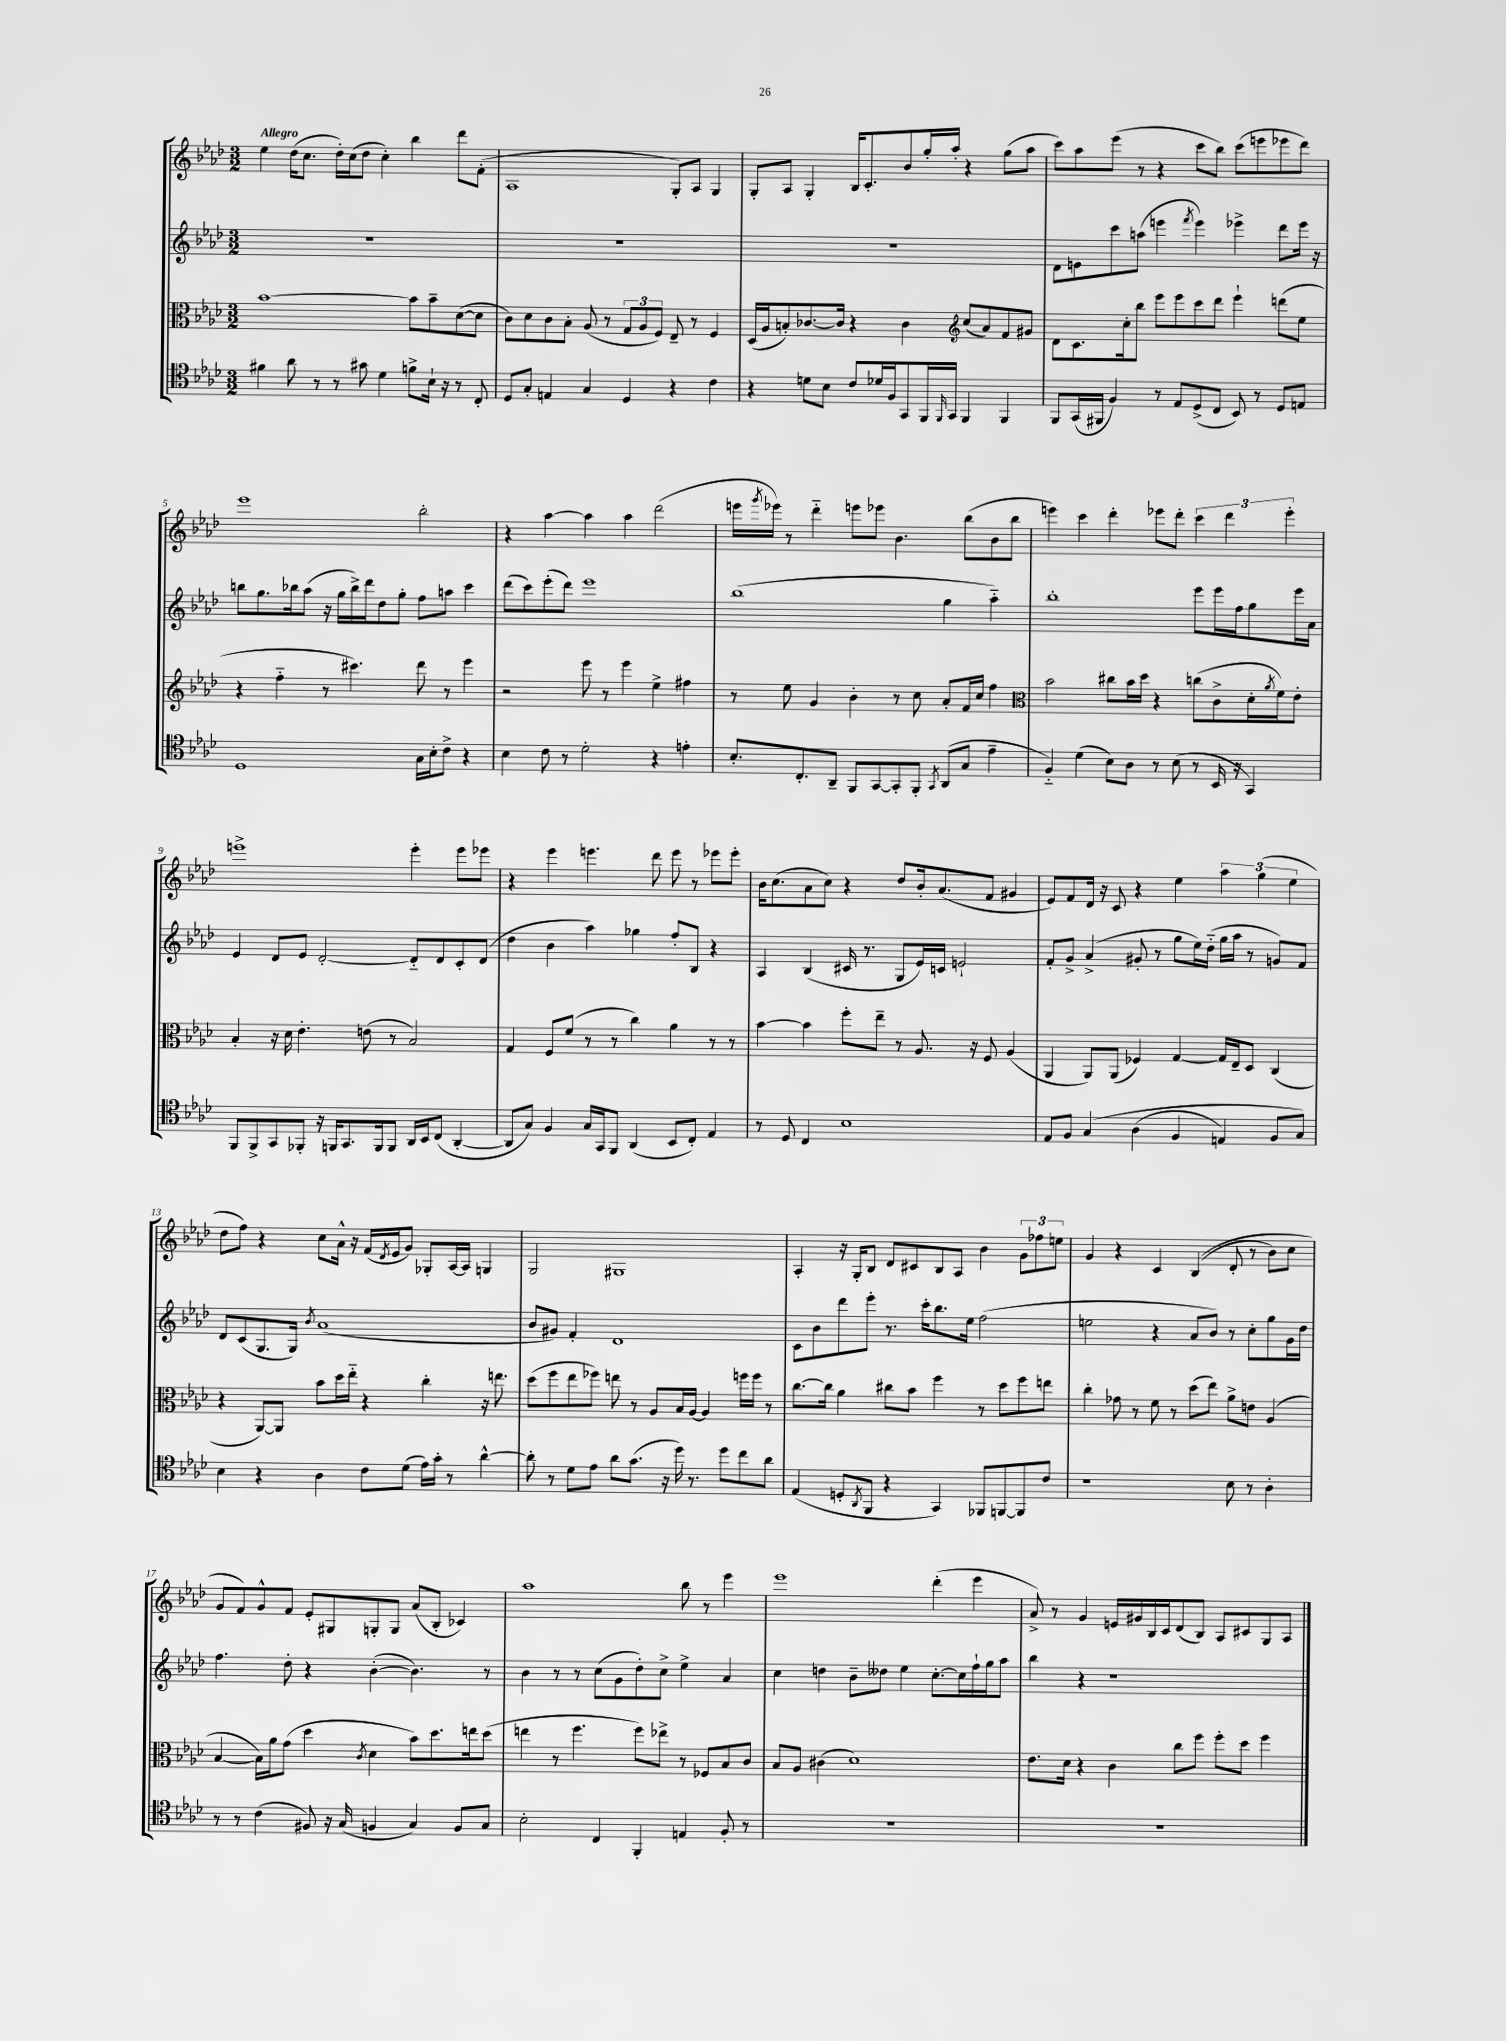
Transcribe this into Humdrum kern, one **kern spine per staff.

**kern	**kern	**kern	**kern
*staff4	*staff3	*staff2	*staff1
*clefC4	*clefC3	*clefG2	*clefG2
*k[b-e-a-d-]	*k[b-e-a-d-]	*k[b-e-a-d-]	*k[b-e-a-d-]
*M3/2	*M3/2	*M3/2	*M3/2
4f#	[1b-	1.r	4ee-
8a-	.	.	(16dd-
.	.	.	8.cc
8r	.	.	.
8r	.	.	16dd-')
.	.	.	(16cc
8g#	.	.	8dd-
4d-	.	.	4cc')
8f^	8b-]	.	4bb-
16B-`	8b-~	.	.
16r	.	.	.
8r	([8d-	.	8ddd-
8C'	8d-]	.	(8f'
=	=	=	=
8D-	8c)	1.r	1A-
8G'	8d-	.	.
4E	8c	.	.
.	8B-'	.	.
4G	(8A-	.	.
.	8r	.	.
4D-	12G	.	.
.	12A-	.	.
.	12F)	.	.
4r	8E-~	.	8G')
.	8r	.	8A-
4c	4F	.	4G
=	=	=	=
4r	(16D-	1.r	8G'
.	16A-	.	.
.	8B')	.	8A-
8d	[8.c-	.	4G'
8B-	.	.	.
.	16c-]	.	.
8c	4r	.	16B-
.	.	.	8.c'
16d-	.	.	.
16F	.	.	.
8GG	4c-	.	8b-
16FF	.	.	16gg'
16qqFF	.	.	.
16GG	.	.	16aa-'
*	*clefG2	*	*
4FF	(8cc	.	4r
.	8a-)	.	.
4FF	8f	.	(8gg
.	8g#	.	8aa-
=	=	=	=
8FF	8d-	8d-	8ccc)
(16GG	8.c	8e	8aa-
16FF#	.	.	.
4F)	.	8ccc	(8eee-
.	16cc'	.	.
.	8bb-	(8aa	8r
8r	8eee-	4eee	4r
8E-	8eee-	.	.
.	.	8qfff	.
(8D-^	8ccc	4eee)	8ccc
8C	8ddd-	.	8bb-)
8BB-)	4eee-`	4eee-^	(8ccc
8r	.	.	8eee
8D-	(8ddd	8ddd-	8eee-
8E	8ee-	16eee-	8ddd-)
.	.	16r	.
=	=	=	=
1D-	4r	8bb	1eee-
.	.	8.gg	.
.	4ff'~	.	.
.	.	16bb-	.
.	.	(8aa-	.
.	8r	16r	.
.	.	16gg	.
.	4.ccc#)	16bb-^)	.
.	.	16ddd-	.
.	.	8dd-	.
.	.	8gg'	.
16G	8ddd-	8ff	2bb-'
16B-'	.	.	.
8c^	8r	8aa	.
4r	4eee-	4ccc	.
=	=	=	=
4B-	2r	(8ddd-	4r
.	.	8ccc)	.
8c	.	(8eee-'	[4aa-
8r	.	8ddd-)	.
2d-'	8eee-	1eee-	4aa-]
.	8r	.	.
.	4eee-	.	4aa-
4r	4ee-^	.	(2ddd-
4e'	4ff#	.	.
=	=	=	=
8.B-'	8r	(1bb-	16eee
.	.	.	8qggg
.	.	.	16eee-)
.	8ee-	.	8r
8.C'	.	.	.
.	4g	.	4ddd-'~
8AA-~	.	.	.
8FF	4b-'	.	8eee
[8GG	.	.	8eee-
8GG']	8r	.	4.b-
8FF'	8cc	.	.
8qGG	.	.	.
(8AA-	8a-'	4gg	.
8G	16f	.	(8bb-
.	16cc	.	.
4e-~	4ff	4aa-'~)	8b-
.	.	.	8bb-
=	=	=	=
*	*clefC3	*	*
4F'~)	2b-	1bb-'	4eee)
(4d-	.	.	4ccc
8B-)	8cc#	.	4ddd-'
8A-	16b-	.	.
.	16dd-	.	.
8r	4r	.	8eee-
(8B-	.	.	8ddd-'
8r	(8cc	8eee-	6ccc
16BB-	8c^	16eee-	.
.	.	.	6ddd-
16r	.	16ff	.
4GG)	16d-'	8gg	.
.	8qa-	.	.
.	16f)	.	.
.	.	.	6eee-'
.	8e-'	16eee-	.
.	.	16a-	.
=	=	=	=
8FF	4B-'	4e-	1eee^
8FF^	.	.	.
8GG	16r	8d-	.
.	16d-	.	.
8FF-'	4.e-'	8e-	.
16r	.	[2d-'	.
16FF	.	.	.
8.GG	.	.	.
.	(8e	.	.
16FF	.	.	.
8FF	8r	.	.
16AA-	2B-)	8d-'~]	4eee'
16BB-	.	.	.
(8C	.	8d-	.
[4AA-'	.	8c'	8eee
.	.	(8d-	8eee-
=	=	=	=
8AA-]	4G	4dd-	4r
8G)	.	.	.
4F	8F	4b-	4eee-
.	(8f	.	.
16G	8r	4aa-)	4.eee
16GG	.	.	.
8FF	8r	.	.
(4AA-	4cc)	4gg-	.
.	.	.	8ddd-
8BB-	4a-	8ff'	8eee
8C')	.	8B-	8r
4E-	8r	4r	8eee-
.	8r	.	8eee-'
=	=	=	=
8r	[4b-	4A-	16b-
.	.	.	(8.cc
8D-	.	.	.
4C	4b-]	(4B-	8a-
.	.	.	8cc)
1B-	8ff'	16c#	4r
.	.	8.r	.
.	8ee-~	.	.
.	8r	8G	8dd-
.	8.A-	16e-)	16b-'
.	.	16c	(8.a-
.	.	2e`	.
.	16r	.	.
.	8F	.	8f
.	(4A-	.	4g#
=	=	=	=
8E-	4AA-	8f'	8e-)
8F	.	8g^	8f
&(4G	8AA-)	(4a-^	16d-
.	.	.	16r
.	(8AA-	.	8c
(4A-	4F-)	8g#'	4r
.	.	8r	.
4F	[4G	8gg	4ee-
.	.	16ee-)	.
.	.	(16dd-'~	.
4E)	16G]	16gg	6aa-
.	16E-~	16aa-	.
.	8D-	8r	.
.	.	.	(6gg
8F	(4C	8g)	.
.	.	.	6ee-
8G&)	.	8f	.
=	=	=	=
4B-	4r	8d-	8dd-
.	.	(8c	8ff)
4r	[8AA-)	8.G	4r
.	8AA-]	.	.
.	.	16G)	.
.	.	8qb-	.
4A-	8b-	(1a-	8cc
.	16dd-	.	16a-^^
.	16ee-'~	.	16r
8c	4r	.	(16f
.	.	.	8qd-
.	.	.	16e-
(8d-	.	.	8g)
16e-)	4cc'	.	8G-'
16g'	.	.	.
8r	.	.	[16A-
.	.	.	16A-]
[4a-^^	16r	.	4G
.	8.ee	.	.
=	=	=	=
8a-']	(8dd-	8b-	2G
8r	8ff	8g#)	.
8d-	8ee-	4f'	.
8e-	8ff-)	.	.
8a-	8ee	1d-	1G#
(8.g	8r	.	.
.	8A-	.	.
16r	.	.	.
16dd-)	16B-	.	.
8.r	[16A-	.	.
.	4A-]	.	.
8dd-	.	.	.
8cc	16ff	.	.
.	16ff	.	.
8a-	8r	.	.
=	=	=	=
(4E-	[8.cc	8c	4A-'
.	.	8b-	.
.	16cc]	.	.
8D'	4a-	8ddd-	16r
.	.	.	16G'
8qAA-	.	.	.
8FF	.	8eee-'	8B-
4r	8cc#	8.r	8d-
.	8b-	.	8c#
.	.	16ccc'	.
4GG)	4ff	8.bb-	8B-
.	.	.	8A-
.	.	16ee-	.
8FF-	8r	(2ff	4b-
[8FF	8dd-	.	.
8FF]	8ff	.	12g
.	.	.	12ff-
8c	8ee	.	.
.	.	.	12ee
=	=	=	=
1r	4cc'	2ee	4g
.	8g-	.	4r
.	8r	.	.
.	8f	4r	4c
.	8r	.	.
.	(8dd-	8a-	&((4B-
.	8ee-)	8b-)	.
8B-	8a-^	8r	8d-'
8r	8e	8cc'	8r
4A-'	(4A-	8gg	8b-)
.	.	16g	8cc
.	.	16dd-	.
=	=	=	=
8r	[4B-	4.ff	8g
8r	.	.	8f&)
(4c	16B-])	.	8g^^
.	16a-	.	.
.	(8g	8dd-'	8f
8F#)	4dd-	4r	8e-'
16r	.	.	8G#
(16G	.	.	.
.	8qc	.	.
4F	4d-	([4b-'	8G'
.	.	.	8G
4G)	8b-)	4.b-])	(8a-
.	8.dd-	.	8B-'
8F	.	.	4c-)
.	16ee	.	.
8G	(8dd-	8r	.
=	=	=	=
2B-'	4ee	4b-	1aa-
.	8r	8r	.
.	4.ff	8r	.
4C	.	(8cc	.
.	.	8g	.
4FF'	8ff)	8dd-')	.
.	8ee-^	8cc^	.
4E	8r	4ee-^	8bb-
.	8F-	.	8r
8F'	8B-	4a-	4eee-
8r	8c	.	.
=	=	=	=
1.r	8B-	4cc	1eee-
.	8A-	.	.
.	(4c#	4dd	.
.	1d-)	8b-~	.
.	.	8dd--	.
.	.	4ee-	.
.	.	[8.cc'	(4ddd-'
.	.	16cc]	.
.	.	16ff`	4eee-
.	.	16gg	.
.	.	8aa-	.
=	=	=	=
1.r	8.e-	4bb-	8a-^)
.	.	.	8r
.	16d-	.	.
.	4r	4r	4g
.	4c	1r	16e
.	.	.	16g#
.	.	.	16B-
.	.	.	16c
.	8cc	.	(8d-
.	8ff	.	8B-)
.	8ff'	.	8A-
.	8dd-	.	8c#
.	4ff	.	8G
.	.	.	8A-
==	==	==	==
*-	*-	*-	*-
